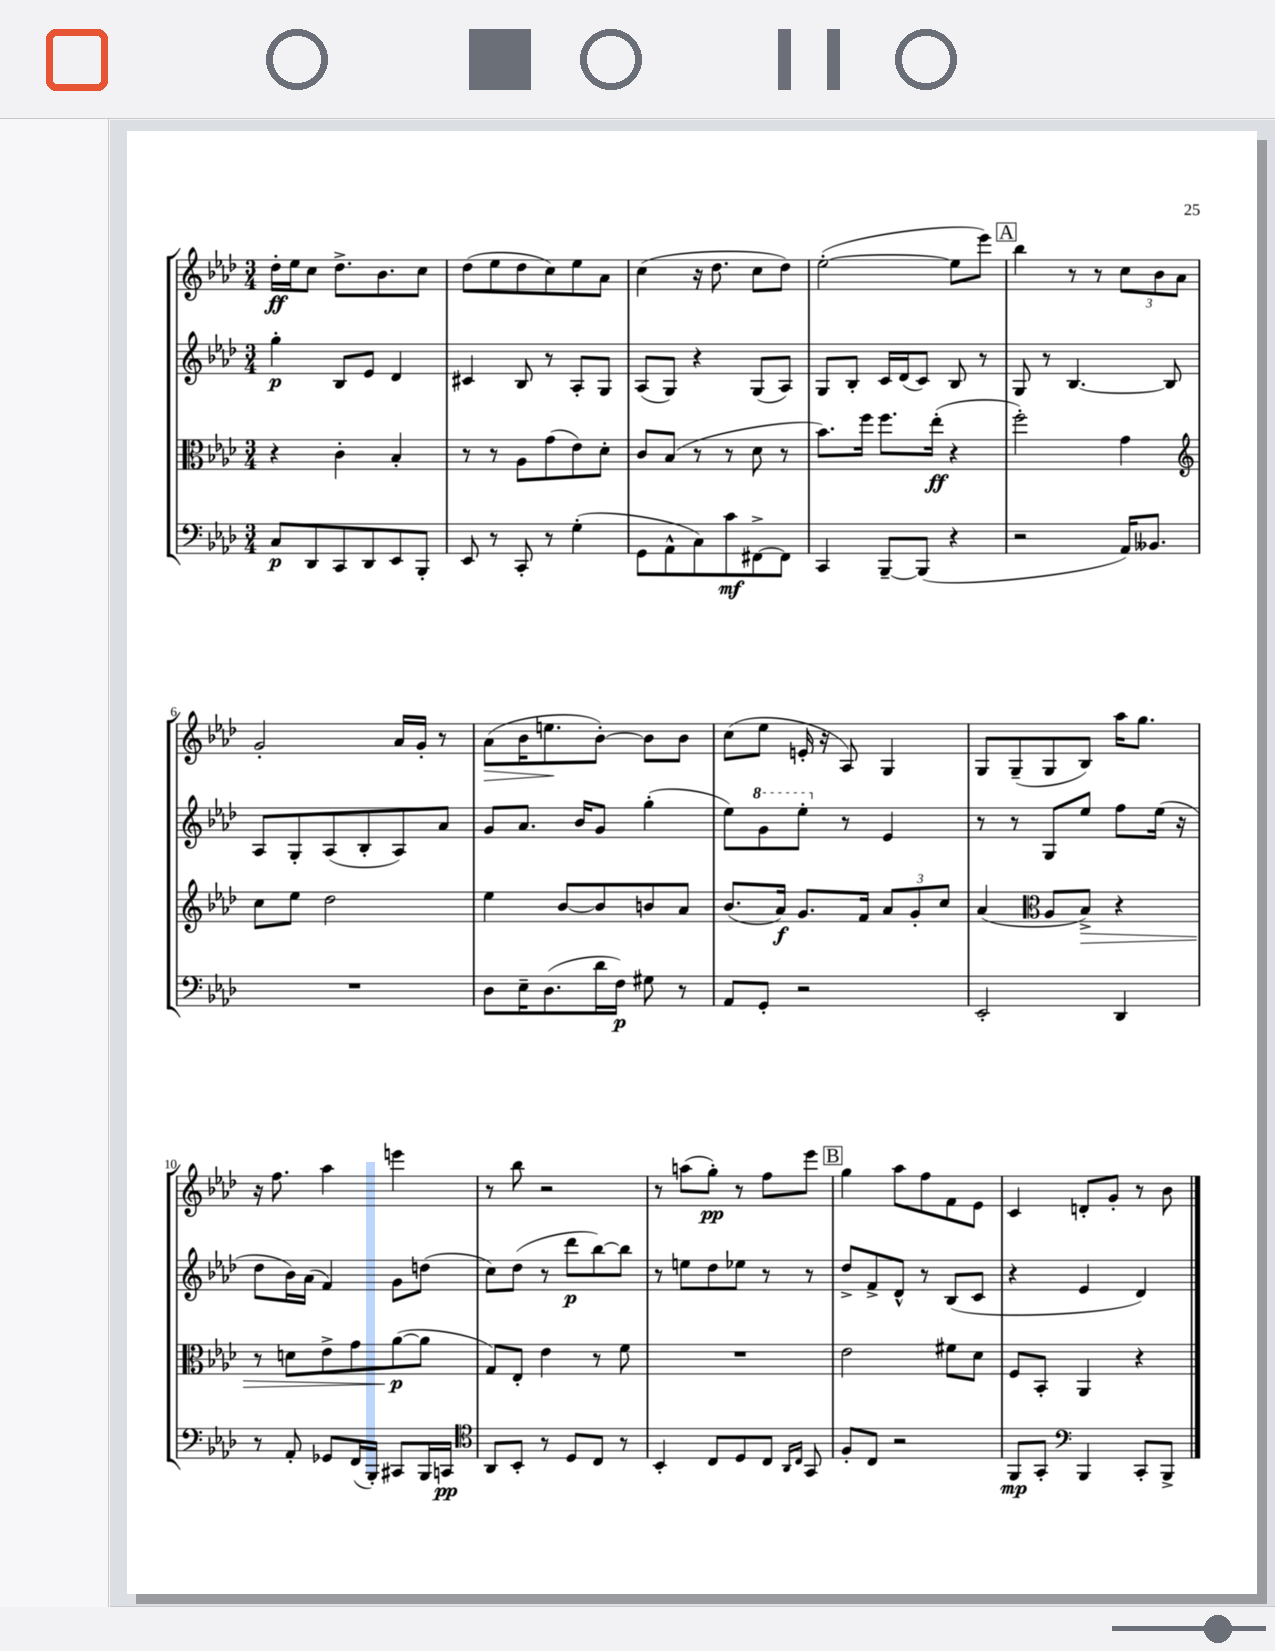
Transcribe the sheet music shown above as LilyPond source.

<<
\new StaffGroup <<
\new Staff = "s0" {
    \clef treble \key aes \major \numericTimeSignature \time 3/4
    des''16-.\ff ees''16 c''8 des''8.-> bes'8. c''8 |
    des''8( ees''8 des''8 c''8) ees''8 aes'8 |
    c''4( r16 des''8. c''8 des''8) |
    ees''2~-.( ees''8 ees'''8) |
    \mark \markup { \box "A" } bes''4 r8 r8 \tuplet 3/2 { c''8 bes'8 aes'8 } |
    g'2-. aes'16 g'16-. r8 |
    aes'8\>( bes'16 e''8.\! bes'8~-.) bes'8 bes'8 |
    c''8( ees''8 e'16-. r16 aes8) g4 |
    g8 g8--( g8 bes8) aes''16 g''8. |
    r16 f''8. aes''4 e'''4 |
    r8 bes''8 r2 |
    r8 a''8( g''8-.\pp) r8 f''8 ees'''8 |
    \mark \markup { \box "B" } g''4 aes''8 f''8 f'8 ees'8 |
    c'4 d'8-. g'8-. r8 bes'8 \bar "|." |
}
\new Staff = "s1" {
    \clef treble \key aes \major \numericTimeSignature \time 3/4
    g''4-.\p bes8 ees'8 des'4 |
    cis'4 bes8 r8 aes8-. g8 |
    aes8( g8) r4 g8( aes8) |
    g8 bes8-. c'16 des'16( c'8) bes8 r8 |
    \mark \markup { \box "A" } g8 r8 bes4.~ bes8 |
    aes8 g8-. aes8( bes8-. aes8) aes'8 |
    g'8 aes'8. bes'16 g'8 g''4-.( |
    ees''8) \ottava #1 g''8 ees'''8-. \ottava #0 r8 ees'4 |
    r8 r8 g8 ees''8 f''8 ees''16( r16 |
    des''8 bes'16) aes'16( f'4) g'8 d''8( |
    c''8) des''8( r8 des'''8\p bes''8~) bes''8 |
    r8 e''8 des''8 ees''8 r8 r8 |
    \mark \markup { \box "B" } des''8-> f'8-> des'8-^ r8 bes8( c'8 |
    r4 ees'4 des'4) \bar "|." |
}
\new Staff = "s2" {
    \clef alto \key aes \major \numericTimeSignature \time 3/4
    r4 c'4-. bes4-. |
    r8 r8 aes8 g'8( ees'8) des'8-. |
    c'8 bes8( r8 r8 des'8 r8 |
    bes'8.) f''16 f''8. ees''16-.\ff( r4 |
    \mark \markup { \box "A" } f''2-.) g'4 |
    \clef treble c''8 ees''8 des''2 |
    ees''4 bes'8~ bes'8 b'8 aes'8 |
    bes'8.( aes'16\f) g'8. f'16 \tuplet 3/2 { aes'8 g'8-. c''8 } |
    aes'4( \clef alto aes8 bes8->\>) r4 |
    r8 d'8 ees'8-> g'8 aes'8~\p\!( aes'8 |
    g8) ees8-. ees'4 r8 f'8 |
    R2. |
    \mark \markup { \box "B" } ees'2 fis'8 des'8 |
    f8 bes,8-. aes,4 r4 \bar "|." |
}
\new Staff = "s3" {
    \clef bass \key aes \major \numericTimeSignature \time 3/4
    c8\p des,8 c,8 des,8 ees,8 bes,,8-. |
    ees,8 r8 c,8-. r8 g4-.( |
    g,8 aes,8-^ c8) c'8\mf fis,8~-> fis,8 |
    c,4 bes,,8~-- bes,,8( r4 |
    \mark \markup { \box "A" } r2 aes,16) beses,8. |
    R2. |
    des8 ees16-- des8.( des'16 f16\p) gis8 r8 |
    aes,8 g,8-. r2 |
    ees,2-. des,4 |
    r8 aes,8-. ges,8 f,16( bes,,16-.) cis,8 bes,,16 c,16\pp |
    \clef tenor aes,8 bes,8-. r8 des8 c8 r8 |
    bes,4-. c8 des8 c8 \grace { aes,16 c16 } g,8 |
    \mark \markup { \box "B" } f8-. c8 r2 |
    f,8\mp g,8-. \clef bass bes,,4 c,8-. bes,,8-> \bar "|." |
}
>>
>>
